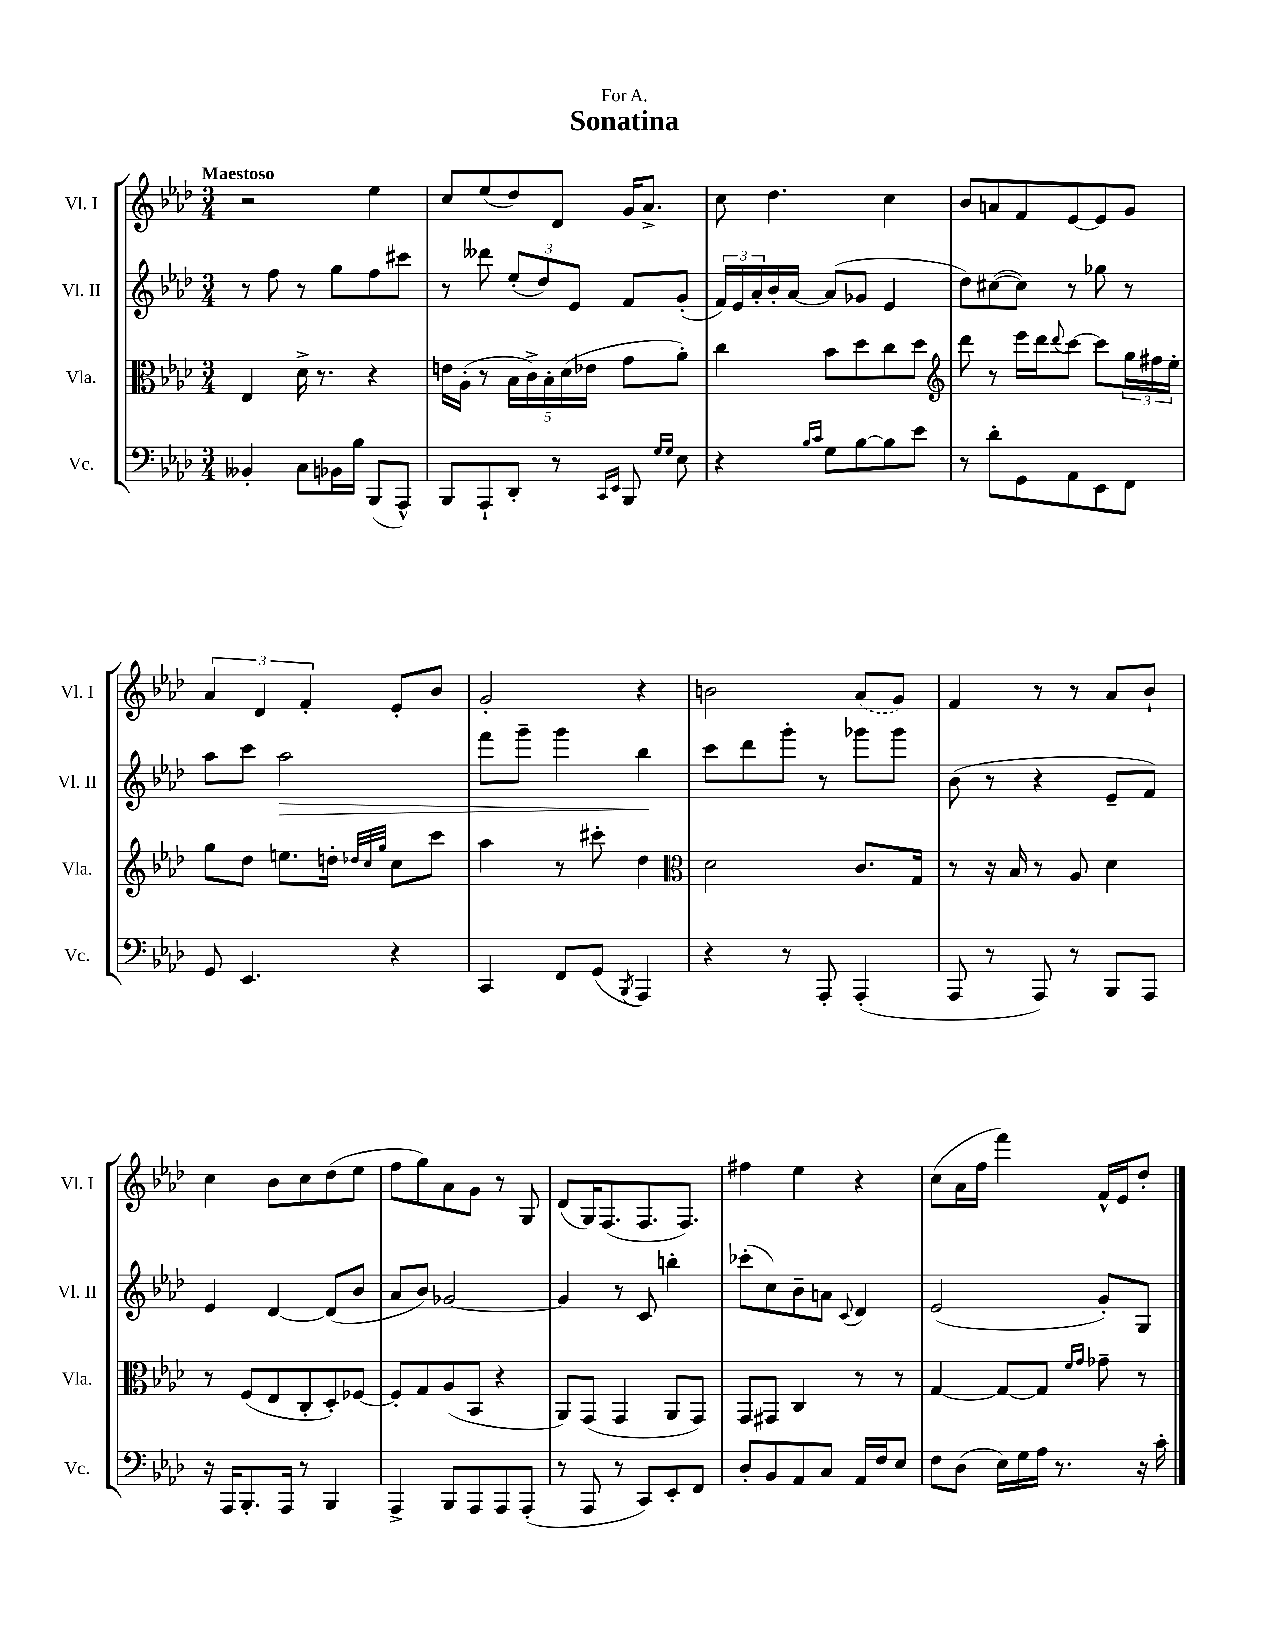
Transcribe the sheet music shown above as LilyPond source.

\header { title = "Sonatina" dedication = "For A." }
<<
\new StaffGroup <<
\new Staff = "s0" \with { instrumentName = "Vl. I" shortInstrumentName = "Vl. I" } {
    \clef treble \key aes \major \numericTimeSignature \time 3/4 \tempo "Maestoso"
    r2 ees''4 |
    c''8 ees''8( des''8) des'8 g'16 aes'8.-> |
    c''8 des''4. c''4 |
    bes'8 a'8 f'8 ees'8~ ees'8 g'8 |
    \tuplet 3/2 { aes'4 des'4 f'4-. } ees'8-. bes'8 |
    g'2-. r4 |
    b'2 \once \slurDashed aes'8( g'8) |
    f'4 r8 r8 aes'8 bes'8-! |
    c''4 bes'8 c''8 des''8( ees''8 |
    f''8 g''8) aes'8 g'8 r8 g8 |
    des'8( g16) f8.( f8. f8.) |
    fis''4 ees''4 r4 |
    c''8( aes'16 f''16 f'''4) f'16-^ ees'16 des''8-. \bar "|." |
}
\new Staff = "s1" \with { instrumentName = "Vl. II" shortInstrumentName = "Vl. II" } {
    \clef treble \key aes \major \numericTimeSignature \time 3/4
    r8 f''8 r8 g''8 f''8 cis'''8 |
    r8 deses'''8 \tuplet 3/2 { ees''8-.( des''8) ees'8 } f'8 g'8-.( |
    \tuplet 3/2 { f'16) ees'16 aes'16-. } bes'16-. aes'16~ aes'8( ges'8 ees'4 |
    des''8) cis''8~( cis''8) r8 ges''8 r8 |
    aes''8 c'''8 aes''2\> |
    f'''8 g'''8-- g'''4 bes''4\! |
    c'''8 des'''8 g'''8-. r8 ges'''8 ges'''8 |
    bes'8( r8 r4 ees'8-- f'8) |
    ees'4 des'4~ des'8( bes'8 |
    aes'8 bes'8) ges'2~ |
    ges'4 r8 c'8 b''4-. |
    ces'''8-.( c''8) bes'8-- a'8 \appoggiatura { c'8 } des'4 |
    ees'2( g'8-.) g8 \bar "|." |
}
\new Staff = "s2" \with { instrumentName = "Vla." shortInstrumentName = "Vla." } {
    \clef alto \key aes \major \numericTimeSignature \time 3/4
    ees4 des'16-> r8. r4 |
    e'16 aes16-.( r8 \tuplet 5/4 { bes16 c'16->) bes16-. des'16( ees'16 } g'8 aes'8-.) |
    c''4 bes'8 des''8 c''8 des''8 |
    \clef treble des'''8 r8 ees'''16 des'''16 \appoggiatura { des'''8 } c'''8~ c'''8 \tuplet 3/2 { g''16 fis''16 ees''16-. } |
    g''8 des''8 e''8. d''16-. \grace { des''32 c''32 g''32 } c''8 c'''8 |
    aes''4 r8 cis'''8-. des''4 |
    \clef alto des'2 c'8. g16 |
    r8 r16 bes16 r8 aes8 des'4 |
    r8 f8( ees8 c8-. des8-.) fes8~ |
    fes8-. g8 aes8( bes,8 r4 |
    aes,8) g,8( g,4 aes,8 g,8) |
    g,8 gis,8 c4 r8 r8 |
    g4~ g8~ g8 \grace { f'16 g'16 } ges'8-- r8 \bar "|." |
}
\new Staff = "s3" \with { instrumentName = "Vc." shortInstrumentName = "Vc." } {
    \clef bass \key aes \major \numericTimeSignature \time 3/4
    beses,4-. c8 bes,16 bes16 bes,,8( aes,,8-^) |
    bes,,8 aes,,8-! des,8-. r8 \grace { c,16 ees,16 } bes,,8 \grace { g16 g16 } ees8 |
    r4 \grace { bes16 c'16 } g8 bes8~ bes8 ees'8 |
    r8 des'8-. g,8 aes,8 ees,8 f,8 |
    g,8 ees,4. r4 |
    c,4 f,8 g,8( \acciaccatura { bes,,8 } aes,,4) |
    r4 r8 aes,,8-. aes,,4-.( |
    aes,,8 r8 aes,,8) r8 bes,,8 aes,,8 |
    r16 aes,,16 bes,,8.-. aes,,16 r8 bes,,4 |
    aes,,4-> bes,,8 aes,,8 aes,,8 aes,,8-.( |
    r8 aes,,8 r8 c,8) ees,8-. f,8 |
    des8-. bes,8 aes,8 c8 aes,16 f16 ees8 |
    f8 des8( ees16) g16 aes16 r8. r16 c'16-. \bar "|." |
}
>>
>>
\layout { \context { \Score \remove "Bar_number_engraver" } }
